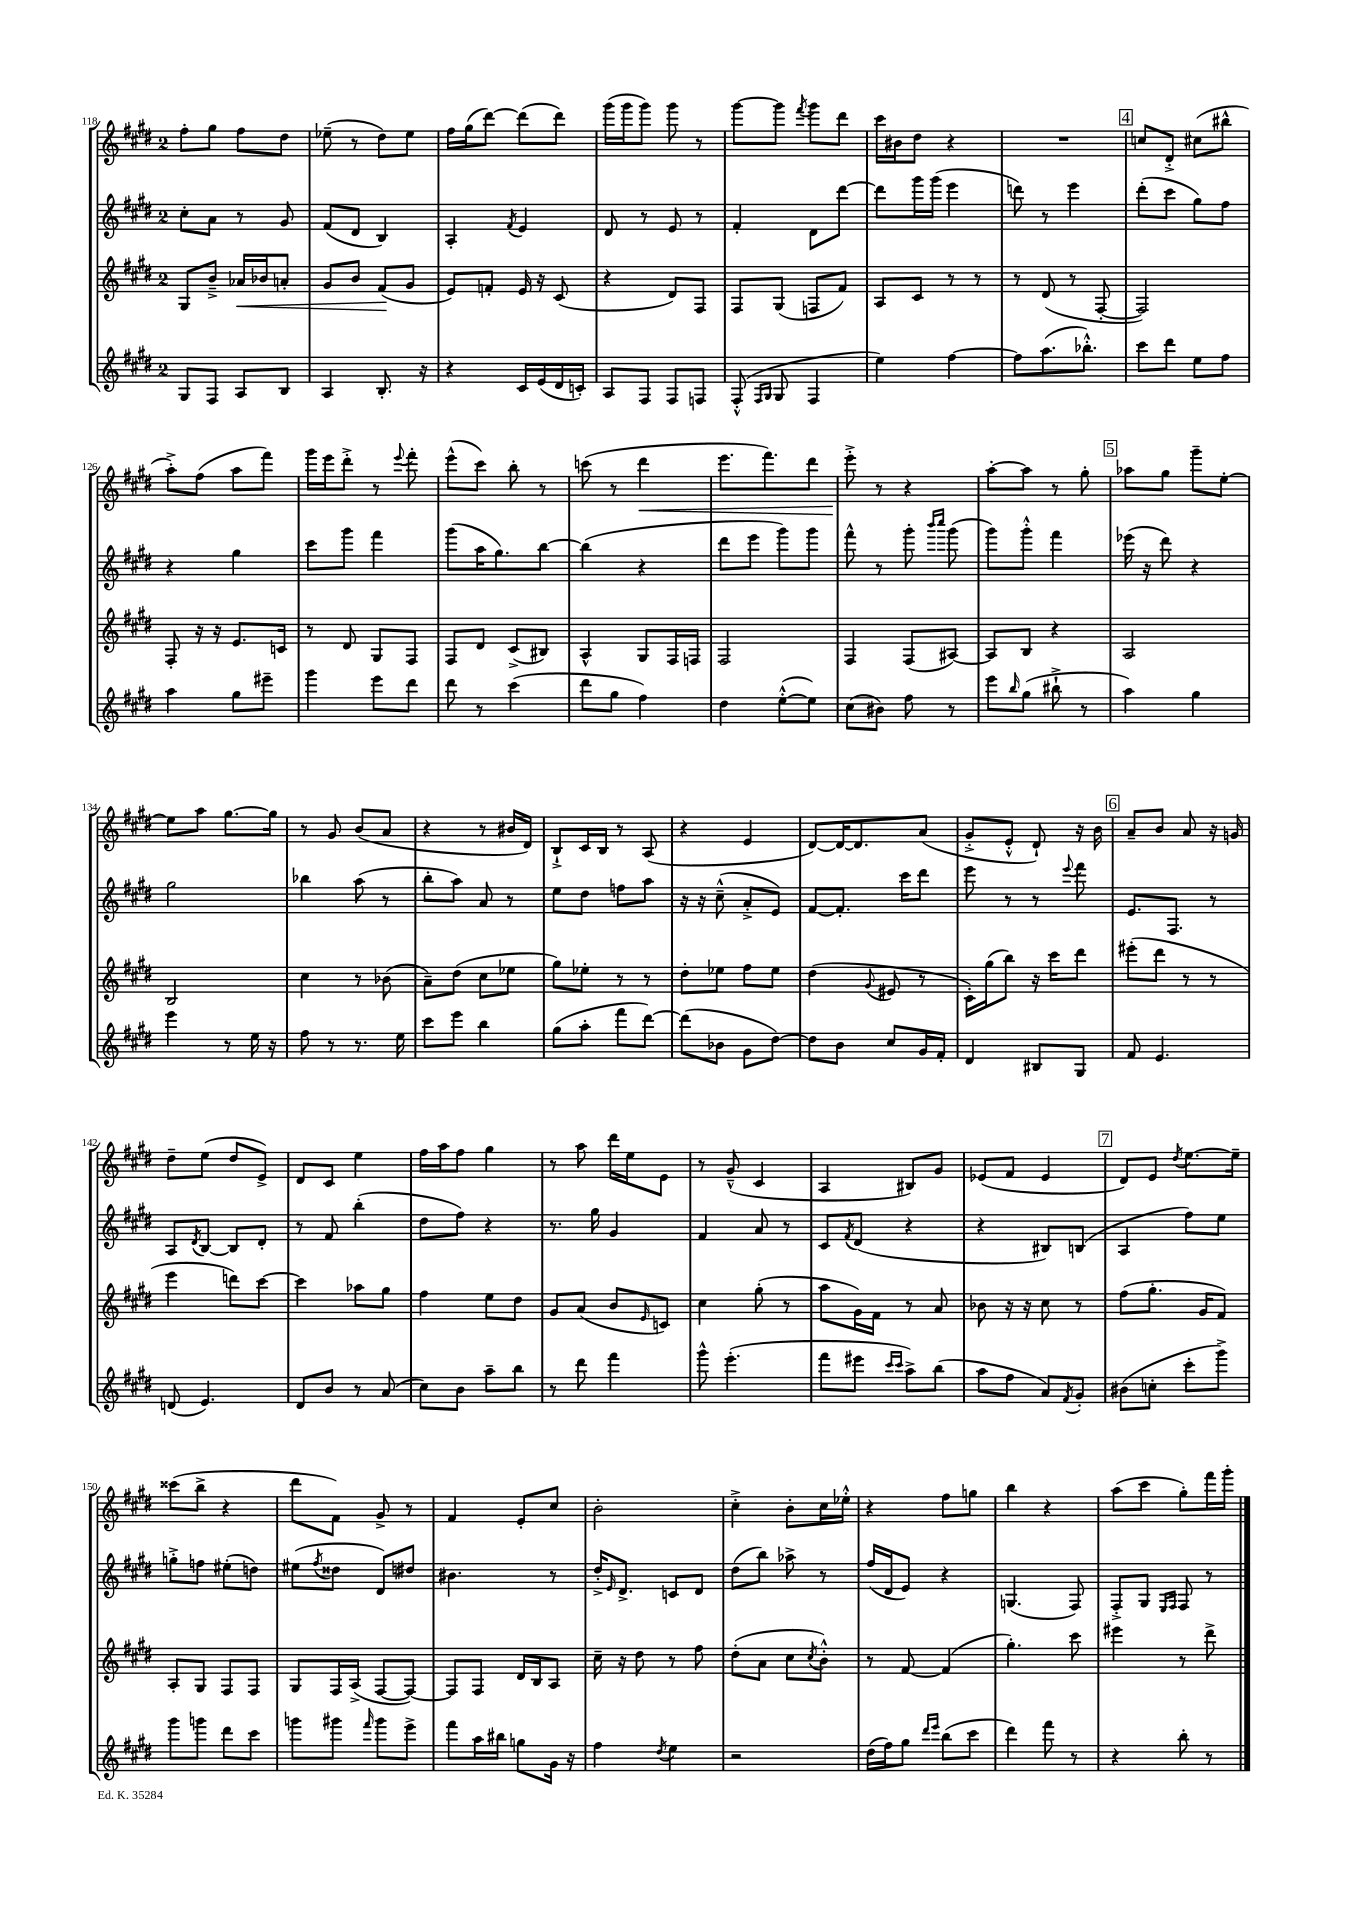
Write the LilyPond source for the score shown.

<<
\new StaffGroup <<
\new Staff = "s0" {
    \clef treble \key e \major \once \override Staff.TimeSignature.style = #'single-digit \time 2/4
    fis''8-. gis''8 fis''8 dis''8 |
    ees''8--( r8 dis''8) ees''8 |
    fis''16 gis''16( dis'''8~) dis'''8( dis'''8) |
    gis'''16( gis'''16 gis'''8) gis'''8 r8 |
    gis'''8~ gis'''8 \acciaccatura { fis'''8 } gis'''8 dis'''8 |
    cis'''16 bis'16 dis''8 r4 |
    R2 |
    \mark \markup { \box "4" } c''8 dis'8-.-> cis''8( bis''8-^ |
    a''8-.->) fis''8( a''8 fis'''8) |
    gis'''16 e'''16 dis'''8-.-> r8 \appoggiatura { e'''8 } fis'''8-. |
    e'''8-^( cis'''8) b''8-. r8 |
    c'''8( r8 dis'''4\< |
    e'''8. fis'''8.) dis'''8 |
    e'''8-.->\! r8 r4 |
    a''8~-. a''8 r8 gis''8-. |
    \mark \markup { \box "5" } aes''8 gis''8 gis'''8-- e''8~-. |
    e''8 a''8 gis''8.~ gis''16 |
    r8 gis'8 b'8( a'8 |
    r4 r8 bis'16 dis'16) |
    b8-!-> cis'16 b16 r8 a8( |
    r4 e'4 |
    dis'8~) dis'16~ dis'8. a'8( |
    gis'8-.-> e'8-.-^ dis'8-!) r16 b'16 |
    \mark \markup { \box "6" } a'8-- b'8 a'8 r16 g'16 |
    dis''8-- e''8( dis''8 e'8->) |
    dis'8 cis'8 e''4 |
    fis''16 a''16 fis''8 gis''4 |
    r8 a''8 dis'''16 e''16 e'8 |
    r8 gis'8---^( cis'4 |
    a4 bis8) gis'8 |
    ees'8( fis'8 ees'4 |
    \mark \markup { \box "7" } dis'8) e'8 \acciaccatura { dis''8 } e''8.~ e''16-- |
    cisis'''8( b''8-> r4 |
    dis'''8 fis'8) gis'8-> r8 |
    fis'4 e'8-. cis''8 |
    b'2-. |
    cis''4-.-> b'8-. cis''16 ees''16-.-^ |
    r4 fis''8 g''8 |
    b''4 r4 |
    a''8( cis'''8 gis''8-.) fis'''16 gis'''16-. \bar "|." |
}
\new Staff = "s1" {
    \clef treble \key e \major \once \override Staff.TimeSignature.style = #'single-digit \time 2/4
    cis''8-. a'8 r8 gis'8 |
    fis'8( dis'8 b4) |
    a4-. \acciaccatura { fis'8 } e'4 |
    dis'8 r8 e'8 r8 |
    fis'4-. dis'8 dis'''8~ |
    dis'''8 gis'''16 gis'''16( e'''4 |
    d'''8) r8 e'''4 |
    \mark \markup { \box "4" } dis'''8-.( cis'''8 gis''8) fis''8 |
    r4 gis''4 |
    cis'''8 gis'''8 fis'''4 |
    gis'''8( a''16 gis''8.) b''8~ |
    b''4( r4 |
    dis'''8 e'''8 gis'''8) gis'''8 |
    fis'''8-^ r8 gis'''8-. \grace { b'''16 cis''''16 } gis'''8( |
    gis'''8) gis'''8-.-^ fis'''4 |
    \mark \markup { \box "5" } ees'''16( r16 dis'''8) r4 |
    gis''2 |
    bes''4 a''8( r8 |
    b''8-. a''8) a'8 r8 |
    e''8 dis''8 f''8 a''8 |
    r16 r16 cis''8---^( a'8-.-> e'8) |
    fis'8~ fis'8.-. cis'''16 dis'''8 |
    e'''8 r8 r8 \appoggiatura { e'''8 } fis'''8 |
    \mark \markup { \box "6" } e'8. fis8. r8 |
    a8 \acciaccatura { dis'8 } b8~ b8 dis'8-. |
    r8 fis'8 b''4-.( |
    dis''8 fis''8) r4 |
    r8. gis''16 gis'4 |
    fis'4 a'8 r8 |
    cis'8 \acciaccatura { fis'8 } dis'8( r4 |
    r4 bis8) b8( |
    \mark \markup { \box "7" } a4 fis''8) e''8 |
    g''8-.-> f''8 eis''8-.( d''8) |
    eis''8( \acciaccatura { fis''8 } disis''8 dis'8) dis''8 |
    bis'4. r8 |
    dis''16-.-> \grace { e'16 } dis'8.-> c'8 dis'8 |
    dis''8( b''8) aes''8-> r8 |
    fis''16( dis'16 e'8) r4 |
    g4.( fis8) |
    fis8-.-> gis8 \grace { e16 fis16 } fis8 r8 \bar "|." |
}
\new Staff = "s2" {
    \clef treble \key e \major \once \override Staff.TimeSignature.style = #'single-digit \time 2/4
    gis8 b'8---> aes'16\< bes'16 a'8-. |
    gis'8 b'8 fis'8\!( gis'8 |
    e'8) f'8-. e'16 r16 cis'8( |
    r4 dis'8) fis8 |
    fis8 gis8( f8 fis'8) |
    a8 cis'8 r8 r8 |
    r8 dis'8( r8 fis8~-. |
    \mark \markup { \box "4" } fis2) |
    fis8-. r16 r16 e'8. c'16 |
    r8 dis'8 gis8 fis8 |
    fis8 dis'8 cis'8->( bis8) |
    a4-^ gis8 fis16 f16 |
    fis2 |
    fis4 fis8( ais8~) |
    ais8 b8 r4 |
    \mark \markup { \box "5" } a2 |
    b2 |
    cis''4 r8 bes'8( |
    a'8--) dis''8( cis''8 ees''8 |
    gis''8) ees''8-. r8 r8 |
    dis''8-. ees''8 fis''8 ees''8 |
    dis''4( \appoggiatura { gis'8 } eis'8 r8 |
    cis'16-.) gis''16( b''8) r16 cis'''16 dis'''8 |
    \mark \markup { \box "6" } eis'''8-.( dis'''8 r8 r8 |
    e'''4 d'''8) cis'''8~ |
    cis'''4 aes''8 gis''8 |
    fis''4 e''8 dis''8 |
    gis'8 a'8( b'8 \grace { e'16 } c'8) |
    cis''4 gis''8-.( r8 |
    a''8 gis'16) fis'16 r8 a'8 |
    bes'8 r16 r16 cis''8 r8 |
    \mark \markup { \box "7" } fis''8( gis''8.-. gis'16 fis'8) |
    a8-. gis8 fis8 fis8 |
    gis8 fis16 a16->( fis8~ fis8~) |
    fis8 fis8 dis'16 b16 a8 |
    cis''16-- r16 dis''8 r8 fis''8 |
    dis''8-.( a'8 cis''8 \acciaccatura { cis''8 } b'8-.-^) |
    r8 fis'8~ fis'4( |
    gis''4.-.) cis'''8 |
    eis'''4 r8 dis'''8-> \bar "|." |
}
\new Staff = "s3" {
    \clef treble \key e \major \once \override Staff.TimeSignature.style = #'single-digit \time 2/4
    gis8 fis8 a8 b8 |
    a4 b8.-. r16 |
    r4 cis'16 e'16( dis'16 c'16-.) |
    a8 fis8 fis8 f8 |
    fis8-.-^( \grace { fis16 gis16 } gis8 fis4 |
    e''4) fis''4~ |
    fis''8 a''8.( bes''8.-.-^) |
    \mark \markup { \box "4" } cis'''8 dis'''8 e''8 fis''8 |
    a''4 gis''8 eis'''8-- |
    gis'''4 e'''8 dis'''8 |
    dis'''8 r8 cis'''4( |
    dis'''8 gis''8 fis''4) |
    dis''4 e''8~-.-^( e''8) |
    cis''8( bis'8) fis''8 r8 |
    e'''8 \grace { b''16 } gis''8( bis''8-!-> r8 |
    \mark \markup { \box "5" } a''4) gis''4 |
    e'''4 r8 e''16 r16 |
    fis''8 r8 r8. e''16 |
    cis'''8 e'''8 b''4 |
    gis''8( a''8-. fis'''8 dis'''8~) |
    dis'''8( bes'8 gis'8 dis''8~) |
    dis''8 b'8 cis''8 gis'16 fis'16-. |
    dis'4 bis8 gis8 |
    \mark \markup { \box "6" } fis'8 e'4. |
    d'8( e'4.) |
    dis'8 b'8 r8 a'8( |
    cis''8) b'8 a''8-- b''8 |
    r8 dis'''8 fis'''4 |
    gis'''8-^ e'''4.-.( |
    fis'''8 eis'''8 \grace { cis'''16 cis'''16 } a''8->) b''8( |
    a''8 fis''8 a'8) \acciaccatura { fis'8 } gis'8-. |
    \mark \markup { \box "7" } bis'8( c''8-. cis'''8-. gis'''8->) |
    gis'''8 g'''8 dis'''8 cis'''8 |
    g'''8 gis'''8 \grace { fis'''16 } gis'''8 e'''8-> |
    fis'''8 a''16 bis''16 g''8 gis'16 r16 |
    fis''4 \acciaccatura { dis''8 } e''4 |
    r2 |
    dis''16( fis''16) gis''8 \grace { dis'''16 e'''16 } b''8( cis'''8 |
    dis'''4) fis'''8 r8 |
    r4 b''8-. r8 \bar "|." |
}
>>
>>
\layout { \context { \Score currentBarNumber = #118 } }
